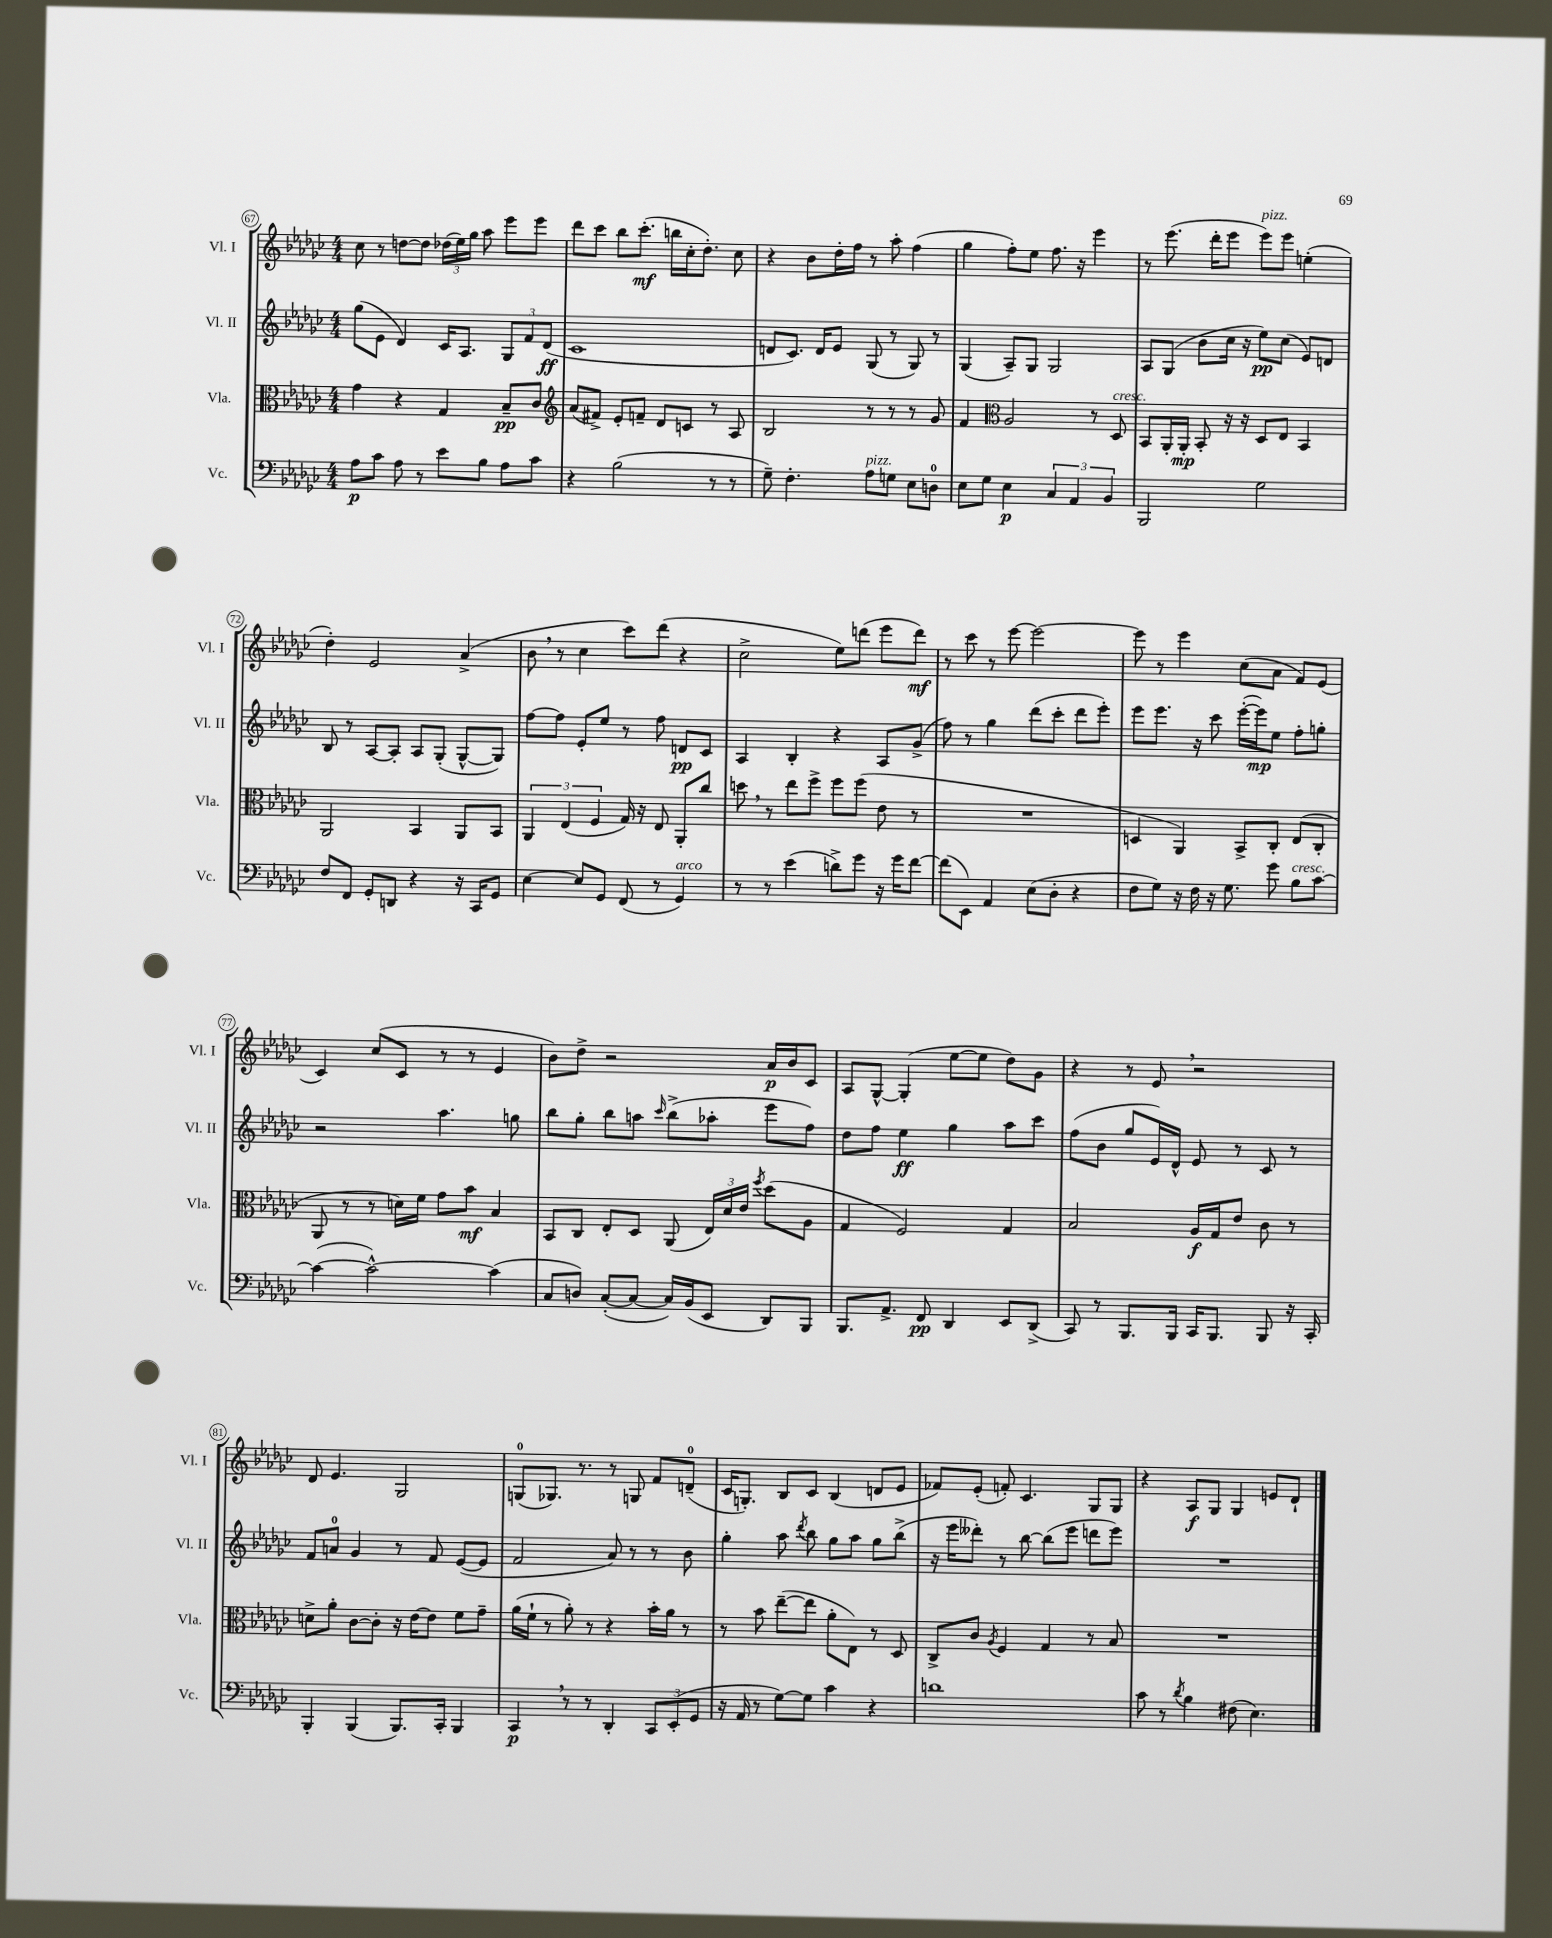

**kern	**kern	**kern	**kern
*staff4	*staff3	*staff2	*staff1
*clefF4	*clefC3	*clefG2	*clefG2
*k[b-e-a-d-g-c-]	*k[b-e-a-d-g-c-]	*k[b-e-a-d-g-c-]	*k[b-e-a-d-g-c-]
*M4/4	*M4/4	*M4/4	*M4/4
8A-	4g-	(8gg-	8cc-
8c-	.	8e-	8r
8A-	4r	4d-)	[8dd
8r	.	.	8dd]
8e-	4G-	16c-	(24dd-
.	.	.	24ee-)
.	.	8.A-	.
.	.	.	24gg-
8B-	.	.	8aa-
8A-	8B-~	12G-	8eee-
.	.	12f	.
8c-	8c-	.	8eee-
.	.	(12d-	.
=	=	=	=
*	*clefG2	*	*
4r	(8a-	1c-	8ddd-
.	8f#^)	.	8ccc-
(2B-	8e-'	.	8bb-
.	8f~	.	(8.ccc-'
.	8d-	.	.
.	.	.	16bb
.	8c	.	16cc-'
.	.	.	8.dd-')
8r	8r	.	.
8r	8A-	.	8cc-
=	=	=	=
8G-~)	2B-	8d	4r
4.F'	.	8.c-)	.
.	.	.	8b-
.	.	16d	.
.	.	8e-	16dd-'
.	.	.	16ff
8A-	8r	(8G-	8r
8G	8r	8r	8aa-'
8E-	8r	8G-)	(4ff
8D	8g-	8r	.
=	=	=	=
8E-	4f	(4G-	4gg-
8G-	.	.	.
*	*clefC3	*	*
4E-	2A-	8A-~)	8ff')
.	.	8G-	8ee-
6C-	.	2G-	8.ff
6AA-	.	.	.
.	.	.	16r
.	8r	.	4eee-
6BB-	.	.	.
.	8D-	.	.
=	=	=	=
2BBB-	8BB-	8A-	8r
.	16AA-'	(8G-	(8.eee-
.	16AA-'	.	.
.	8BB-'	8b-	.
.	.	.	16ddd-'
.	16r	16cc-	8eee-
.	16r	16r	.
2G-	8D-	8ee-)	8eee-)
.	8E-	(8cc-	8eee-
.	4BB-	8e-)	(4ee'
.	.	8d	.
=	=	=	=
8F	2AA-	8B-	4dd-')
8FF	.	8r	.
8GG-'	.	[8A-	2e-
8DD	.	8A-']	.
4r	4BB-	8A-	.
.	.	(8G-'	.
16r	8AA-	[8G-^^	(4a-^
16CC-	.	.	.
8GG-	8BB-	8G-])	.
=	=	=	=
[4E-	6AA-	[8ff	8b-
.	.	8ff]	8r
.	(6E-	.	.
8E-]	.	8e-'	4cc-
.	6F	.	.
8GG-	.	8ee-	.
(8FF	16G-)	8r	8ccc-)
.	16r	.	.
8r	8E-	8ff	(8ddd-
4GG-)	8AA-'	8d	4r
.	8cc-	8c-	.
=	=	=	=
8r	8dd	4A-	2cc-^
8r	8r	.	.
(4e-	8ee-	4B-'	.
.	8ff^	.	.
8d^)	8ff	4r	8ee-)
8g-	(8ff	.	(8ddd
16r	8e-	8A-	8eee-
16g-	.	.	.
[8f	8r	(8g-^	8ddd)
=	=	=	=
(8f]	1r	8ff)	8r
8EE-)	.	8r	8ccc-
4AA-	.	4gg-	8r
.	.	.	[8eee-
(8E-	.	(8ddd-	2eee-_
8D-'	.	8ccc-'	.
4r	.	8ddd-	.
.	.	8eee-')	.
=	=	=	=
8F	4D	8eee-	8eee-]
8G-)	.	8.eee-	8r
16r	4AA-)	.	4eee-
16F	.	16r	.
16r	.	8ccc-	.
8.G-	.	.	.
.	8BB-^	([16eee-'	(8cc-
.	.	16eee-])	.
8g-	8C-'	8ee-	8a-
8B-	(8E-	8ff'	8f)
[8c-	8C-'	8gg'	(8e-
=	=	=	=
(4c-_	8AA-	2r	4c-)
.	8r	.	.
2c-^^_)	8r	.	(8cc-
.	16d)	.	8c-
.	16f	.	.
.	8g-	4.aa-	8r
.	8b-	.	8r
(4c-]	4B-	.	4e-
.	.	8gg	.
=	=	=	=
8C-	8BB-	8bb-	8b-)
8D)	8C-	8gg-'	8dd-^
([8C-'	8E-'	8bb-	2r
8C-_	8D-	8aa	.
.	.	16qqccc-	.
16C-])	(8AA-	(8bb-^	.
(16BB-	.	.	.
8EE-	24E-)	8aa-'	.
.	24d-	.	.
.	24e-	.	.
.	8qff	.	.
8DD-)	(8dd-	8eee-	16a-
.	.	.	16b-
8BBB-	8A-	8ff)	8c-
=	=	=	=
8.BBB-	4G-	8dd-	8A-
.	.	8ff	[8G-^^
8.AA-^	.	.	.
.	2F)	4ee-	(4G-']
8FF	.	.	.
4DD-	.	4gg-	[8ee-
.	.	.	8ee-]
8EE-	4G-	8aa-	8dd-)
(8DD-^	.	8ccc-	8g-
=	=	=	=
8CC-)	2B-	(8ff	4r
8r	.	8b-	.
8.BBB-	.	8gg-	8r
.	.	16e-)	8e-
16BBB-	.	16d-^^	.
16CC-	16A-	8e-	2r
8.BBB-	16G-	.	.
.	8e-	8r	.
8BBB-	8c-	8c-	.
16r	8r	8r	.
16CC-'	.	.	.
=	=	=	=
4BBB-'	8d^	8f	8d-
.	8a-'	8a	4.e-
(4BBB-	[8c-	4g-	.
.	8c-']	.	.
8.BBB-)	16r	8r	2G-
.	[16e-	.	.
.	8e-]	8f	.
16CC-'	.	.	.
4BBB-	8f	([8e-	.
.	8g-~	8e-]	.
=	=	=	=
4CC-	(16a-	2f	(8G
.	16f`	.	.
.	8r	.	8.G-)
8r	8a-')	.	.
.	.	.	8.r
8r	8r	.	.
4DD-'	4r	8a-)	8r
.	.	8r	8G
12CC-	16b-'	8r	8f
.	16a-	.	.
(12EE-'	.	.	.
.	8r	8b-	(8d~
12GG-	.	.	.
=	=	=	=
16r	8r	4gg-'	16c-
16AA-	.	.	8.G')
8r	8b-	.	.
[8G-)	([8ee-~	8aa-	8B-
.	.	8qddd-	.
8G-]	8ee-]	8bb-	8c-
4c-	8a-'	8gg-	(4B-
.	8E-)	8aa-	.
4r	8r	8gg-	8d
.	8D-	(8bb-^	8e-
=	=	=	=
1d	8C-^	16r	8f-)
.	.	16eee-	.
.	8c-	8ddd--')	(8e-'
.	8qA-	.	.
.	4F	8r	8f')
.	.	[8bb-	4.c-
.	4G-	(8bb-]	.
.	.	8eee-	.
.	8r	8ddd	8G-
.	8B-	8eee-)	8G-
=	=	=	=
8c-	1r	1r	4r
8r	.	.	.
8qd-	.	.	.
4B-	.	.	8A-
.	.	.	8G-
(8F#	.	.	4G-
4.E-)	.	.	.
.	.	.	8e
.	.	.	8d-`
==	==	==	==
*-	*-	*-	*-
